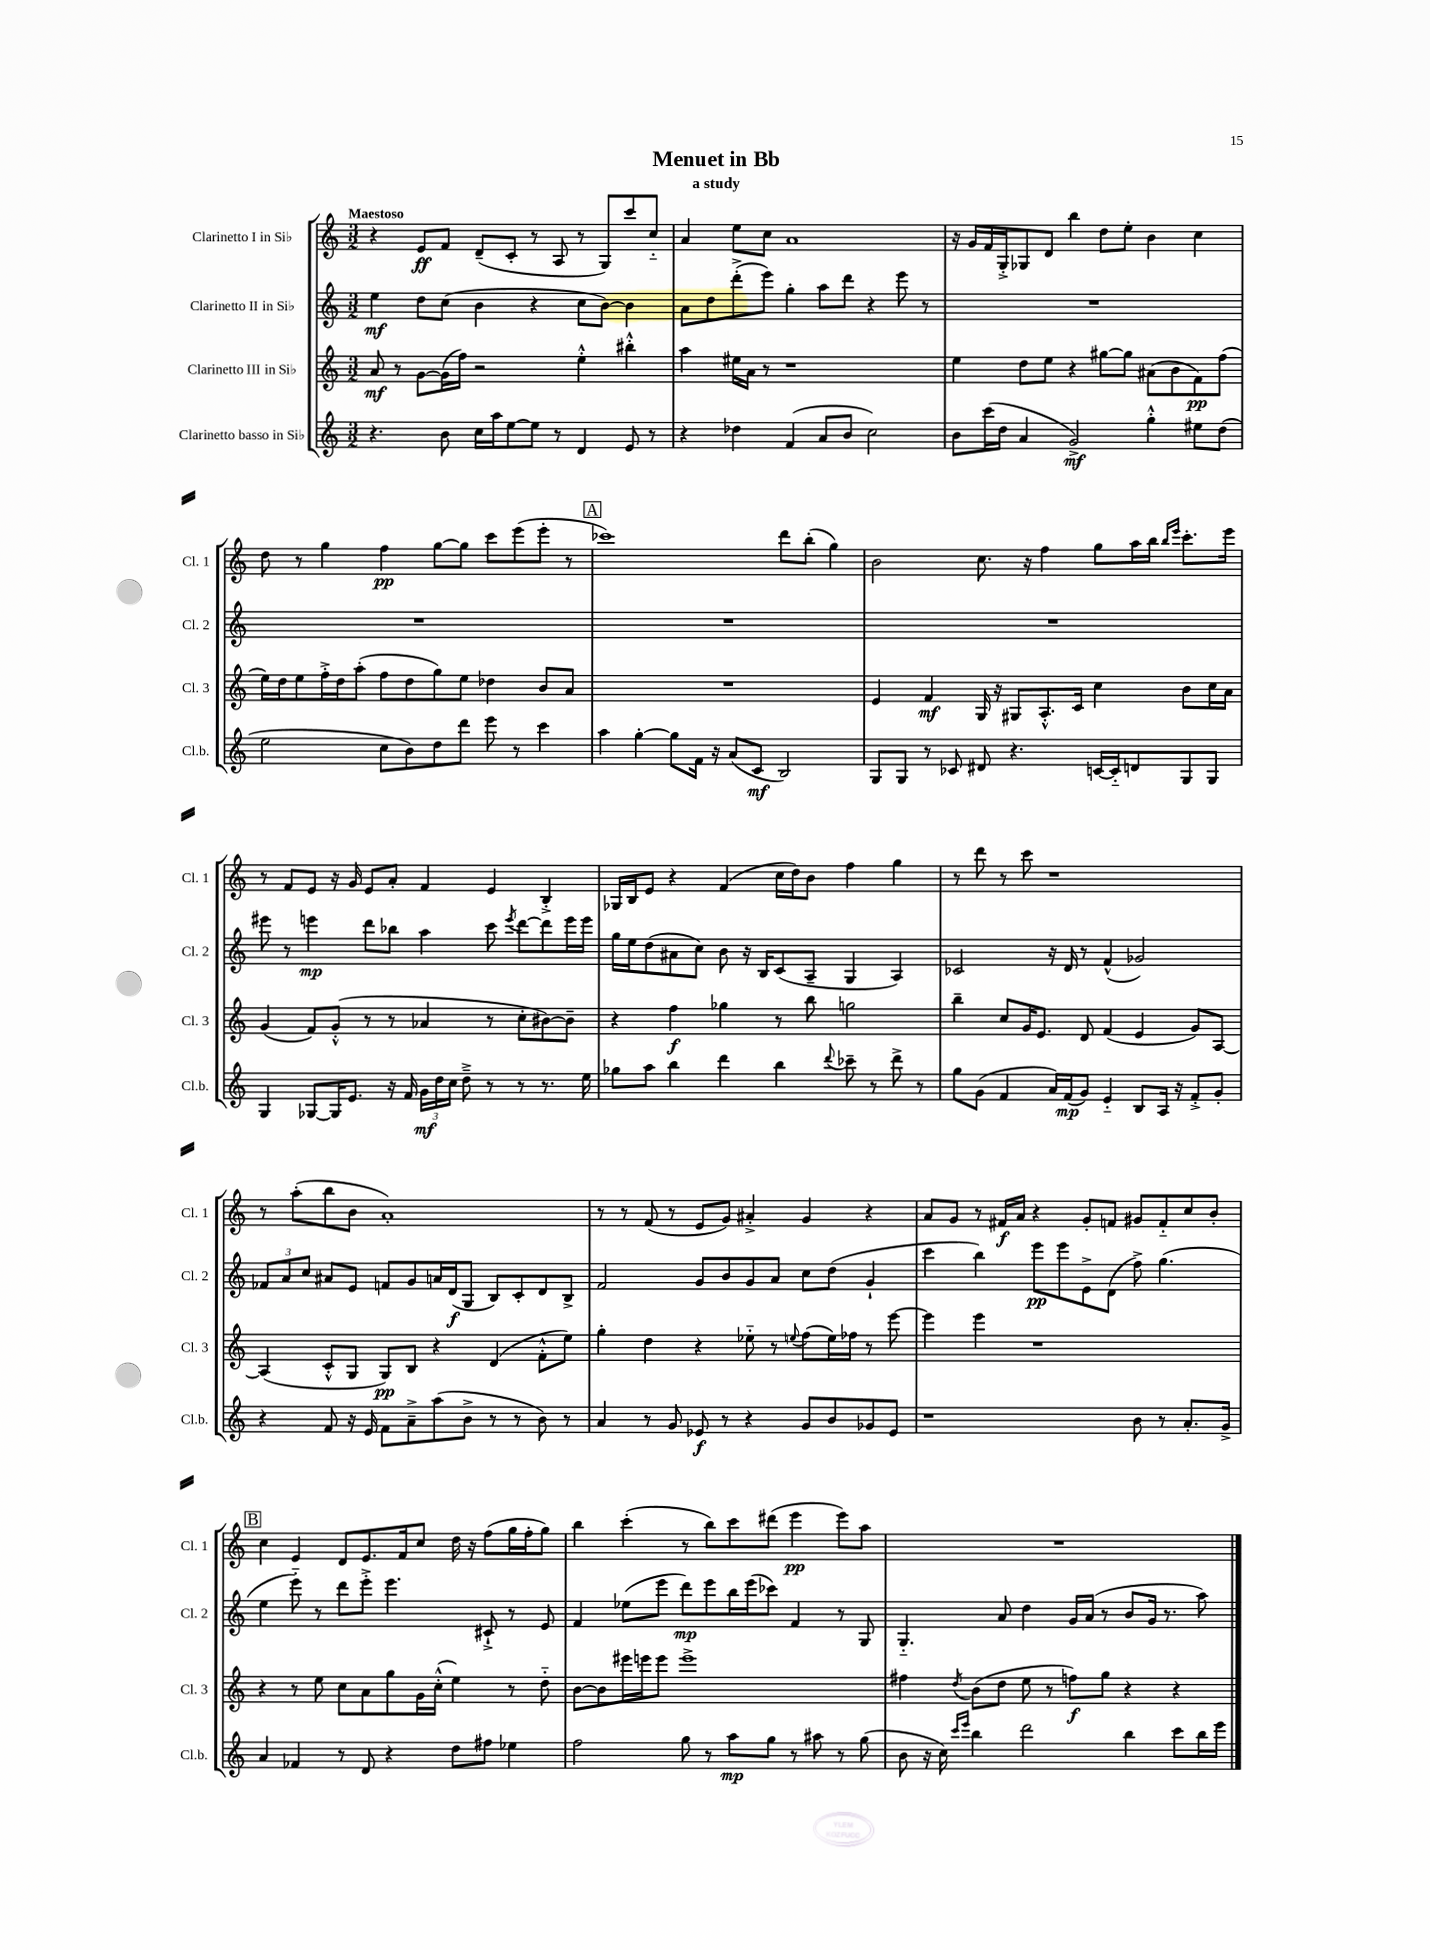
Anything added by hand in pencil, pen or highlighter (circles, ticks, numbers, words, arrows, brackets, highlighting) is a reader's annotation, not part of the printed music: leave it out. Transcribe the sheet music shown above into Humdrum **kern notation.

**kern	**kern	**kern	**kern
*staff4	*staff3	*staff2	*staff1
*clefG2	*clefG2	*clefG2	*clefG2
*k[]	*k[]	*k[]	*k[]
*M3/2	*M3/2	*M3/2	*M3/2
4.r	8a/	4ee\	4r
.	8r	.	.
.	[8g\L	8dd\L	8e/L
8b\	(16g\]L	(8cc\J	8f/J
.	16ff\JJ)	.	.
16cc\LL	2r	4b\	(8d~/L
16aa\J	.	.	.
[8ee\	.	.	8c'/J
8ee\]J	.	4r	8r
8r	.	.	8A/
4d/	4ee'^^\	8cc\L	8r
.	.	[8b\J)	8G/L)
8e/	4bb#'^^\	4b\]	8ccc/
8r	.	.	8cc'~/J
=	=	=	=
4r	4aa\	8a\L	4a/
.	.	8dd\	.
4dd-\	16ee#\LL	(8ddd'^\	8ee\L
.	16a\JJ	.	.
.	8r	8eee\J)	8cc\J
(4f/	1r	4gg'\	1a
8a/L	.	8aa\L	.
8b/J	.	8ddd\J	.
2cc\)	.	4r	.
.	.	8eee\	.
.	.	8r	.
=	=	=	=
8b\L	4ee\	1.r	16r
.	.	.	16g/LL
(16ccc\L	.	.	16f/
16dd\JJ	.	.	16G'^/J
4a/	8dd\L	.	8G-/
.	8ee\J	.	8d/J
2g^/)	4r	.	4bb\
.	[8gg#\L	.	8dd\L
.	8gg#\]J	.	8ee'\J
4gg'^^\	(8a#\L	.	4b\
.	8b\	.	.
8ee#\L	8f\)	.	4cc\
(8dd\J	(8ff\J	.	.
=	=	=	=
2ee\	16ee\LL)	1.r	8dd\
.	16dd\J	.	.
.	8ee\	.	8r
.	16ff'^\L	.	4gg\
.	16dd\J	.	.
.	(8aa'\J	.	.
8cc\L	8ff\L	.	4ff\
8b\)	8dd\	.	.
8dd\	8gg\)	.	[8gg\L
8ddd\J	8ee\J	.	8gg\]J
8eee\	4dd-\	.	8ccc\L
8r	.	.	(8eee\
4ccc\	8b/L	.	8eee'\J
.	8a/J	.	8r
=	=	=	=
4aa\	1.r	1.r	1ccc-)
[4gg'\	.	.	.
8gg\]L	.	.	.
16f\Jk	.	.	.
16r	.	.	.
(8a/L	.	.	.
8c/J	.	.	.
2B/)	.	.	8ddd\L
.	.	.	(8bb'\J
.	.	.	4gg\)
=	=	=	=
8G/L	4e/	1.r	2b\
8G/J	.	.	.
8r	4f/	.	.
8c-/	.	.	.
8d#/	16G/	.	8.cc\
.	16r	.	.
4.r	8G#/L	.	.
.	.	.	16r
.	8.A'^^/	.	4ff\
.	16c/Jk	.	.
[16c/LL	4cc\	.	8gg\L
16c'~/]J	.	.	.
8d/	.	.	16aa\L
.	.	.	16bb\JJ
.	.	.	16qqbb/LL
.	.	.	16qqeee/JJ
8G/	8b\L	.	8.ccc'\L
8G/J	16cc\L	.	.
.	16a\JJ	.	16eee\Jk
=	=	=	=
4G/	(4g/	8eee#\	8r
.	.	8r	8f/L
[8G-/L	8f/L)	4eee\	8e/J
16G-/]K	(8g'^^/J	.	16r
8.e/J	.	.	16g/
.	8r	8ddd\L	8e/L
16r	8r	8bb-\J	8a'/J
16f/	.	.	.
24g\LL	4a-/	4aa\	4f/
24dd\	.	.	.
24cc\JJ	.	.	.
8dd~^\	.	.	.
8r	8r	8ccc\	4e/
.	.	8qeee/	.
8r	8cc'\L	[8ddd\L	.
8.r	[8b#\)	8ddd\]	4B'^/
.	8b#~\]J	16eee\L	.
16ee\	.	16eee\JJ	.
=	=	=	=
8gg-\L	4r	16gg\LL	16G-/LL
.	.	16ee\J	16B/J
8aa\J	.	(8dd\	8e/J
4bb\	4ff\	8a#\	4r
.	.	8cc\J)	.
4ddd\	4gg-\	8b\	(4f/
.	.	16r	.
.	.	16B/LK	.
4bb\	8r	(8c/	16cc\LL
.	.	.	16dd\J)
.	8bb\	8A~/J	8b\J
8qqddd/	.	.	.
8ccc-~\	2gg\	4G/	4ff\
8r	.	.	.
8ddd^\	.	4A/)	4gg\
8r	.	.	.
=	=	=	=
8gg\L	4bb~\	2c-/	8r
(8g\J	.	.	8ddd\
4f/	8cc/L	.	8r
.	16g/K	.	8ccc\
.	8.e/J	.	.
16a/LL)	.	16r	1r
(16f/J	.	16d/	.
8g/J)	8d/	8r	.
4e'~/	(4f/	(4f^^/	.
8B/L	4e/	2g-/)	.
16A/Jk	.	.	.
16r	.	.	.
8f'^/L	8g/L)	.	.
8g'/J	[8A/J	.	.
=	=	=	=
4r	(4A/]	12f-/L	8r
.	.	12a/	.
.	.	.	(8aa'\L
.	.	12cc/J	.
8f/	8c'^^/L	8a#/L	8bb\
16r	8G/J	8e/J	8b\J
16e/	.	.	.
8f\L	8G/L)	8f/L	1a')
8a~^\	8B/J	8g/	.
(8aa\	4r	16a/L	.
.	.	(16d/J	.
8b^\J	.	8G/J	.
8r	(4d/	8B/L)	.
8r	.	8c'/	.
8b\)	8f'^^\L	8d/	.
8r	8ee\J)	8B^/J	.
=	=	=	=
4a/	4gg'\	2f/	8r
.	.	.	8r
8r	4dd\	.	(8f/
8g/	.	.	8r
8e-/	4r	8g/L	8e/L
8r	.	8b/	8g/J)
4r	8ee-'~\	8g/	4a#'^/
.	8r	8a/J	.
.	8qqee/	.	.
8g/L	(8ff\L	8cc\L	4g/
8b/	16ee\L)	(8dd\J	.
.	16ff-\JJ	.	.
8g-/	8r	4g`/	4r
8e-/J	[8eee\	.	.
=	=	=	=
1r	4eee\]	4ccc\	8a/L
.	.	.	8g/J
.	4eee\	4bb\)	8r
.	.	.	16f#/LL
.	.	.	16a/JJ
.	1r	8eee\L	4r
.	.	8eee\	.
.	.	8e^\	8g'/L
.	.	(8d\J	8f/J
8b\	.	8ff^\)	8g#/L
8r	.	(4.gg\	8f'~/
8.a'/L	.	.	8cc/
.	.	.	8b'/J
16g^/Jk	.	.	.
=	=	=	=
4a/	4r	4ee\	4cc\
4f-/	8r	8eee'~\)	4e/
.	8ee\	8r	.
8r	8cc\L	8ddd\L	8d/L
8d/	8a\	8eee'^\J	8.e/
4r	8gg\	4.eee\	.
.	.	.	16f/k
.	16g\L	.	8cc/J
.	(16cc'^^\JJ	.	.
8dd\L	4ee\)	.	16dd\
.	.	.	16r
8ff#\J	.	8c#`^/	(8ff\L
4ee-\	8r	8r	16gg\L
.	.	.	16ff'\J
.	8dd'~\	8e/	8gg\J)
=	=	=	=
2ff\	[8b\L	4f/	4bb\
.	8b\]	.	.
.	16eee#\L	(8ee-\L	(4ccc'\
.	16eee\J	.	.
.	8eee\J	8eee\J	.
8gg\	1eee^	8ddd\L)	8r
8r	.	8eee\	8bb\L)
8aa\L	.	16bb\L	8ccc\
.	.	(16eee\J	.
8gg\J	.	8ccc-\J)	(8ddd#\J
8r	.	4f/	4eee\
8aa#\	.	.	.
8r	.	8r	8eee\L)
(8gg\	.	8G/	8aa\J
=	=	=	=
8b\	4ff#\	4.G'~/	1.r
16r	.	.	.
16cc\)	.	.	.
16qqccc/LL	.	.	.
16qqeee/JJ	8qdd/	.	.
4bb\	(8b\L	.	.
.	8dd\J	8a/	.
2ddd\	8ee\	4dd\	.
.	8r	.	.
.	8ff\L)	16g/LL	.
.	.	(16a/JJ	.
.	8gg\J	8r	.
4bb\	4r	8b/L	.
.	.	16g/Jk	.
.	.	8.r	.
8ccc\L	4r	.	.
16bb\L	.	8aa\)	.
16eee\JJ	.	.	.
==	==	==	==
*-	*-	*-	*-
